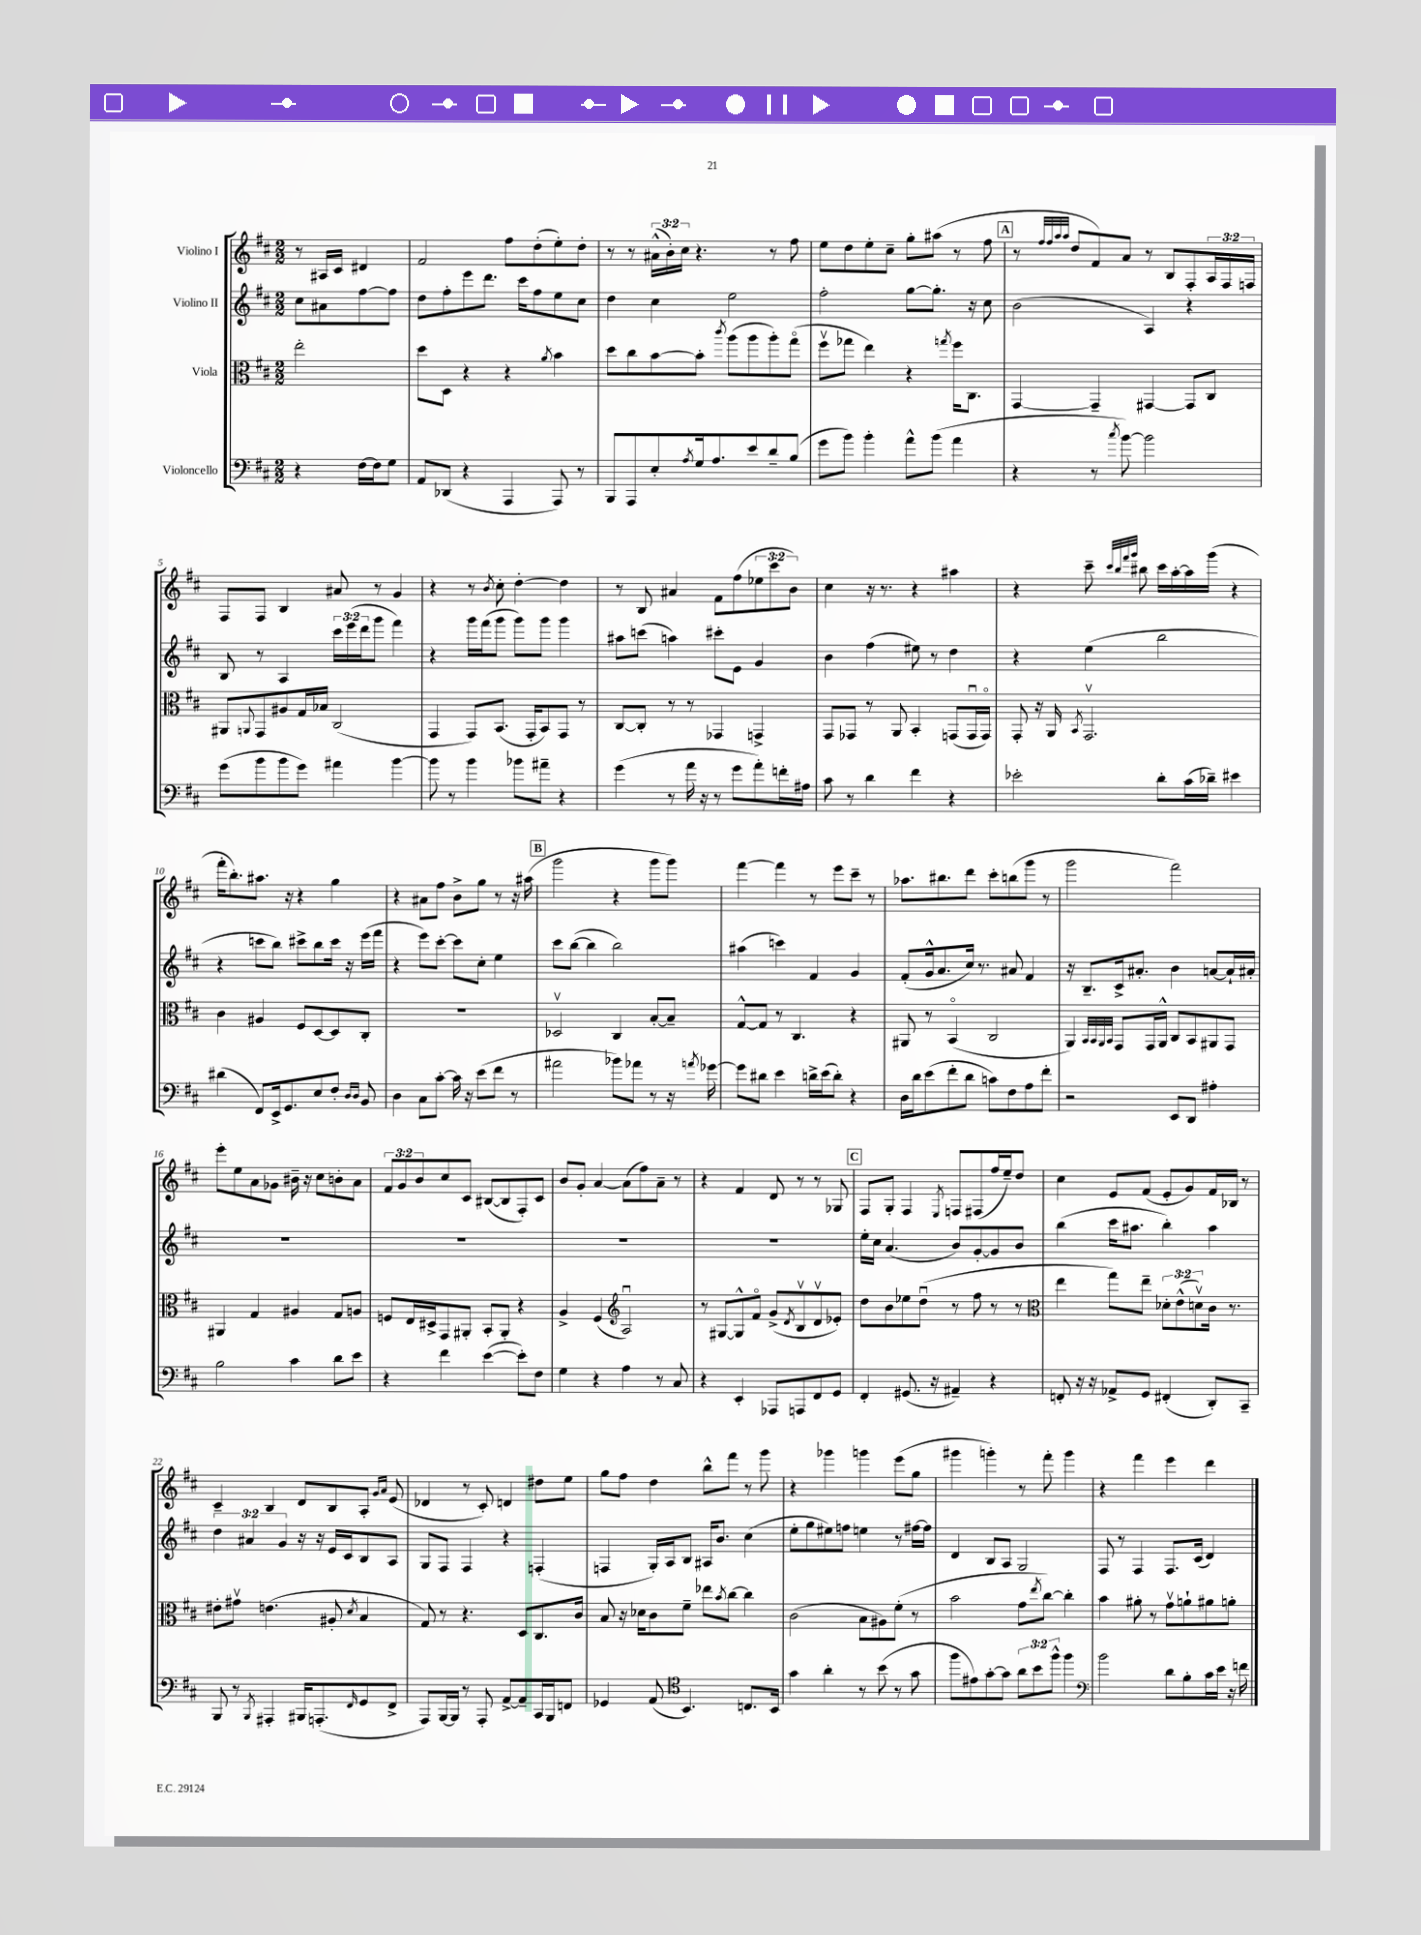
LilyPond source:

<<
\new StaffGroup <<
\new Staff = "s0" \with { instrumentName = "Violino I" } {
    \clef treble \key d \major \numericTimeSignature \time 2/2 \override Staff.TupletNumber.text = #tuplet-number::calc-fraction-text \partial 2
    r8 ais16 cis'16 dis'4 |
    fis'2 fis''8 d''8-.( e''8-.) d''8-. |
    r8 r8 \tuplet 3/2 { ais'16-^( b'16-.) cis''16 } r4. r8 fis''8 |
    e''8 d''8 e''8-. cis''8-- g''8-. ais''8( r8 fis''8 |
    \mark \markup { \box "A" } r8 \grace { fis''32 fis''32 a''32 a''32 } d''8 fis'8) a'8 r8 b8 fis8-. \tuplet 3/2 { a16 fis16 f16 } |
    fis8 fis8 b4 ais'8 r8 g'4 |
    r4 r8 \acciaccatura { b'8 } cis''8-. d''4~-. d''4 |
    r8 b8 ais'4 fis'8 fis''8( \tuplet 3/2 { ees''8 cis'''8 b'8) } |
    cis''4 r16 r8. r4 ais''4 |
    r4 cis'''8-- \grace { cis'''32 b''32 fis'''32 g'''32 } bis''8 cis'''16 a''16~-. a''16 g'''16( r4 |
    fis'''16-. b''8.-.) ais''8. r16 r4 g''4 |
    r4 ais'8 fis''8 b'8-> g''8 r8 r16 ais''16( |
    \mark \markup { \box "B" } g'''2 r4 g'''8 g'''8) |
    fis'''4~ fis'''4 r8 e'''8 cis'''8-- r8 |
    aes''8. bis''8. d'''8 cis'''8-. b''8( g'''8 r8 |
    g'''2 fis'''2) |
    e'''8-. e''8 a'8 ges'8 bis'16-- r16 cis''8 b'8-. a'8 |
    \tuplet 3/2 { fis'8 g'8 b'8 } cis''8 cis'8 bis8~( bis8 fis8-.) cis'8 |
    b'8 g'8-. a'4~ a'8( fis''8) a'8-- r8 |
    r4 fis'4 d'8 r8 r8 ges8 |
    \mark \markup { \box "C" } fis8 g8-. fis4 \acciaccatura { e8 } f8 fis8( fis''16 e''16--) d''8 |
    cis''4 e'8 fis'8( e'8-. g'8) fis'16 bes16 r8 |
    cis'4-- b4 d'8 b8 a8-. \grace { g'16 a'16 } e'8( |
    des'4 r8 cis'8-.) d'4 dis''8 e''8 |
    g''8 fis''8 d''4 b''8-^ fis'''8 r8 g'''8 |
    r4 ges'''4 g'''4 e'''8( g''8 |
    gis'''4 g'''4-.) r8 fis'''8-. g'''4 |
    r4 fis'''4 e'''4 d'''4 \bar "|." |
}
\new Staff = "s1" \with { instrumentName = "Violino II" } {
    \clef treble \key d \major \numericTimeSignature \time 2/2 \override Staff.TupletNumber.text = #tuplet-number::calc-fraction-text \partial 2
    cis''8 ais'8 fis''8~ fis''8 |
    d''8 fis''8-. e'''8 d'''8. cis'''16 fis''8 e''8 cis''8 |
    d''4 cis''4 e''2 |
    fis''2-. g''8~ g''8.-. r16 cis''8 |
    \mark \markup { \box "A" } b'2( a4) r4 |
    b8 r8 a4 \tuplet 3/2 { cis'''16 e'''16( d'''16 } g'''8 fis'''4) |
    r4 g'''16 fis'''16( g'''8 g'''8) g'''8 g'''4 |
    ais''8 c'''8( a''4) cis'''8-. e'8 g'4 |
    b'4 fis''4( eis''8) r8 d''4 |
    r4 e''4( b''2 |
    r4 c'''8 b''8) cis'''8-> b''8 cis'''16 r16 e'''16( fis'''16 |
    r4 e'''8) cis'''8~-. cis'''8 cis''8-. e''4 |
    \mark \markup { \box "B" } cis'''8 b''8~( b''4 b''2) |
    ais''4( c'''4) fis'4 g'4 |
    fis'8-.( g'16-^ a'8. cis''16) r8. ais'8 fis'4 |
    r16 b8.-- cis'16-> ais'8.-. b'4 a'8~ a'16-! ais'16-. |
    R1 |
    R1 |
    R1 |
    R1 |
    \mark \markup { \box "C" } e''16-. cis''16 a'4.( b'8) g'8~-. g'8 b'8 |
    b''4( cis'''16 ais''8. b''4-.) ais''4 |
    \tuplet 3/2 { d''4 ais'4 g'4 } r16 r16 e'16 cis'16 b8 a8 |
    g8 fis8 fis4 r4 f4-.( |
    f4 g16-.) a16 b8 ais16 b'8. cis''4( |
    e''8-. g''8 eis''8) f''8 e''4 r8 fis''16~ fis''16 |
    d'4 b8 a8 g2 |
    fis8 r8 fis4 fis8. cis'16( d'4) \bar "|." |
}
\new Staff = "s2" \with { instrumentName = "Viola" } {
    \clef alto \key d \major \numericTimeSignature \time 2/2 \override Staff.TupletNumber.text = #tuplet-number::calc-fraction-text \partial 2
    e''2-. |
    d''8 d8 r4 r4 \acciaccatura { a'8 } b'4 |
    d''8 cis''8 b'8~ b'8-. \acciaccatura { cis'''8 } a''8( a''8 a''8-.) g''8\flageolet( |
    fis''8\upbow ges''8 e''4) r4 \acciaccatura { g''8 } fis''16 cis8. |
    \mark \markup { \box "A" } g,4~ g,4-- gis,4~ gis,8 cis8 |
    ais,8 \appoggiatura { a,8 } g,8 ais8 g16 bes16 cis2( |
    g,4 g,8) b,8.( g,16-. b,8) g,8 r8 |
    cis8~ cis8-. r8 r8 ges,4 g,4-> |
    g,8 ges,8 r8 a,8 b,4-. g,8( g,16\downbow g,16\flageolet) |
    g,8-. r16 a,16 \acciaccatura { b,8 } g,2.\upbow |
    cis'4 ais4 fis8 d8~ d8 cis8-. |
    R1 |
    \mark \markup { \box "B" } des2\upbow cis4 b8~-. b8-- |
    g8~-^ g8 r8 cis4. r4 |
    ais,8 r8 b,4\flageolet( cis2 |
    a,4) \grace { b,32 b,32 a,32 b,32 } g,8 g,16 a,16-^ cis8 b,8 ais,8 g,8 |
    ais,4 g4 ais4 g8 a8 |
    f8 e16 dis16-> g,8 ais,8-. b,8-. ais,8-. r4 |
    a4-> fis4( \clef treble a2\downbow) |
    r8 gis8~ gis8-^ fis'8\flageolet g'8->( \acciaccatura { d'8 } b8\upbow d'8\upbow ees'8-.) |
    \mark \markup { \box "C" } d''8 b'8 ees''8 d''8\downbow( r8 fis''8 r8 r8 |
    \clef alto e''4 g''8) e''8-- \tuplet 3/2 { des'8-. e'8-^( d'8\upbow) } cis'16 r8. |
    eis'8-. gis'8\upbow e'4.( ais8-. \acciaccatura { d'8 } b4 |
    g8) r8 r4. d8 cis8. cis'16 |
    b8 r16 des'16 cis'8 fis'8-- ees''8 \acciaccatura { b'8 } cis''8~ cis''4 |
    cis'2( b8 ais8) fis'8-.( r8 |
    b'2 g'8 \acciaccatura { e''8 } cis''8~) cis''4-. |
    b'4 ais'8-. r8 g'8\upbow a'8-! ais'8 a'8-. \bar "|." |
}
\new Staff = "s3" \with { instrumentName = "Violoncello" } {
    \clef bass \key d \major \numericTimeSignature \time 2/2 \override Staff.TupletNumber.text = #tuplet-number::calc-fraction-text \partial 2
    r4 fis16~ fis16 g8 |
    a,8 des,8( r4 a,,4 a,,8) r8 |
    b,,8 a,,8 e8-. \acciaccatura { a8 } g16 a8. e'8 d'8-- b8( |
    g'8 b'8) b'4-. a'8-^ b'8( a'4 |
    \mark \markup { \box "A" } r4 r8 \acciaccatura { cis''8 } b'8~) b'2 |
    g'8( b'8 b'8 g'8) ais'4 b'4~ |
    b'8 r8 b'4 bes'8 ais'8-- r4 |
    g'4( r8 a'16 r16 r8 g'8 a'8-.) f'16-. ais16 |
    cis'8 r8 d'4 fis'4 r4 |
    ees'2-. d'8-. cis'16( des'16--) eis'4 |
    dis'4( fis,8) e,16-> g,8. e8 fis8-. \grace { d16 d16 } b,8 |
    d4 cis8 cis'8~-. cis'16 r16 e'8( fis'8 r8 |
    \mark \markup { \box "B" } ais'2 bes'8) aes'8 r8 r16 \acciaccatura { a'8 } ges'16~ |
    ges'8 dis'8 e'4 d'16-> e'16( d'8-.) r4 |
    d16 d'16 e'8( fis'8-. d'8 c'8) fis8 a8 fis'8-. |
    r2 e,8 d,8 ais4-. |
    b2 cis'4 d'8 e'8 |
    r4 fis'4 e'4~( e'8-.) fis8 |
    g4 r4 a4 r8 cis8 |
    r4 e,4-. aes,,8 a,,8 fis,8 g,8 |
    \mark \markup { \box "C" } fis,4-. gis,8.( r16 ais,4--) r4 |
    f,8-. r16 r16 aes,8-> g,8 fis,4-.( d,8-.) cis,8-- |
    b,,8 r8 \acciaccatura { b,,8 } ais,,4-. bis,,16 a,,8.-.( \grace { fis,16 } g,8 fis,8-> |
    a,,8) b,,16~ b,,16 r8 a,,8-. a,8~-> a,8-- cis,16 b,,16 f,8 |
    ges,4 a,8( \clef tenor b,4.) c8. b,16 |
    g'4 a'4-. r8 b'8( r8 g'8 |
    fis''8 eis'8) g'8~-. g'8 \tuplet 3/2 { a'8 b'8 fis''8-^ } fis''4 |
    \clef bass b'2 d'8 b8-. cis'16 e'16 r16 f'16 \bar "|." |
}
>>
>>
